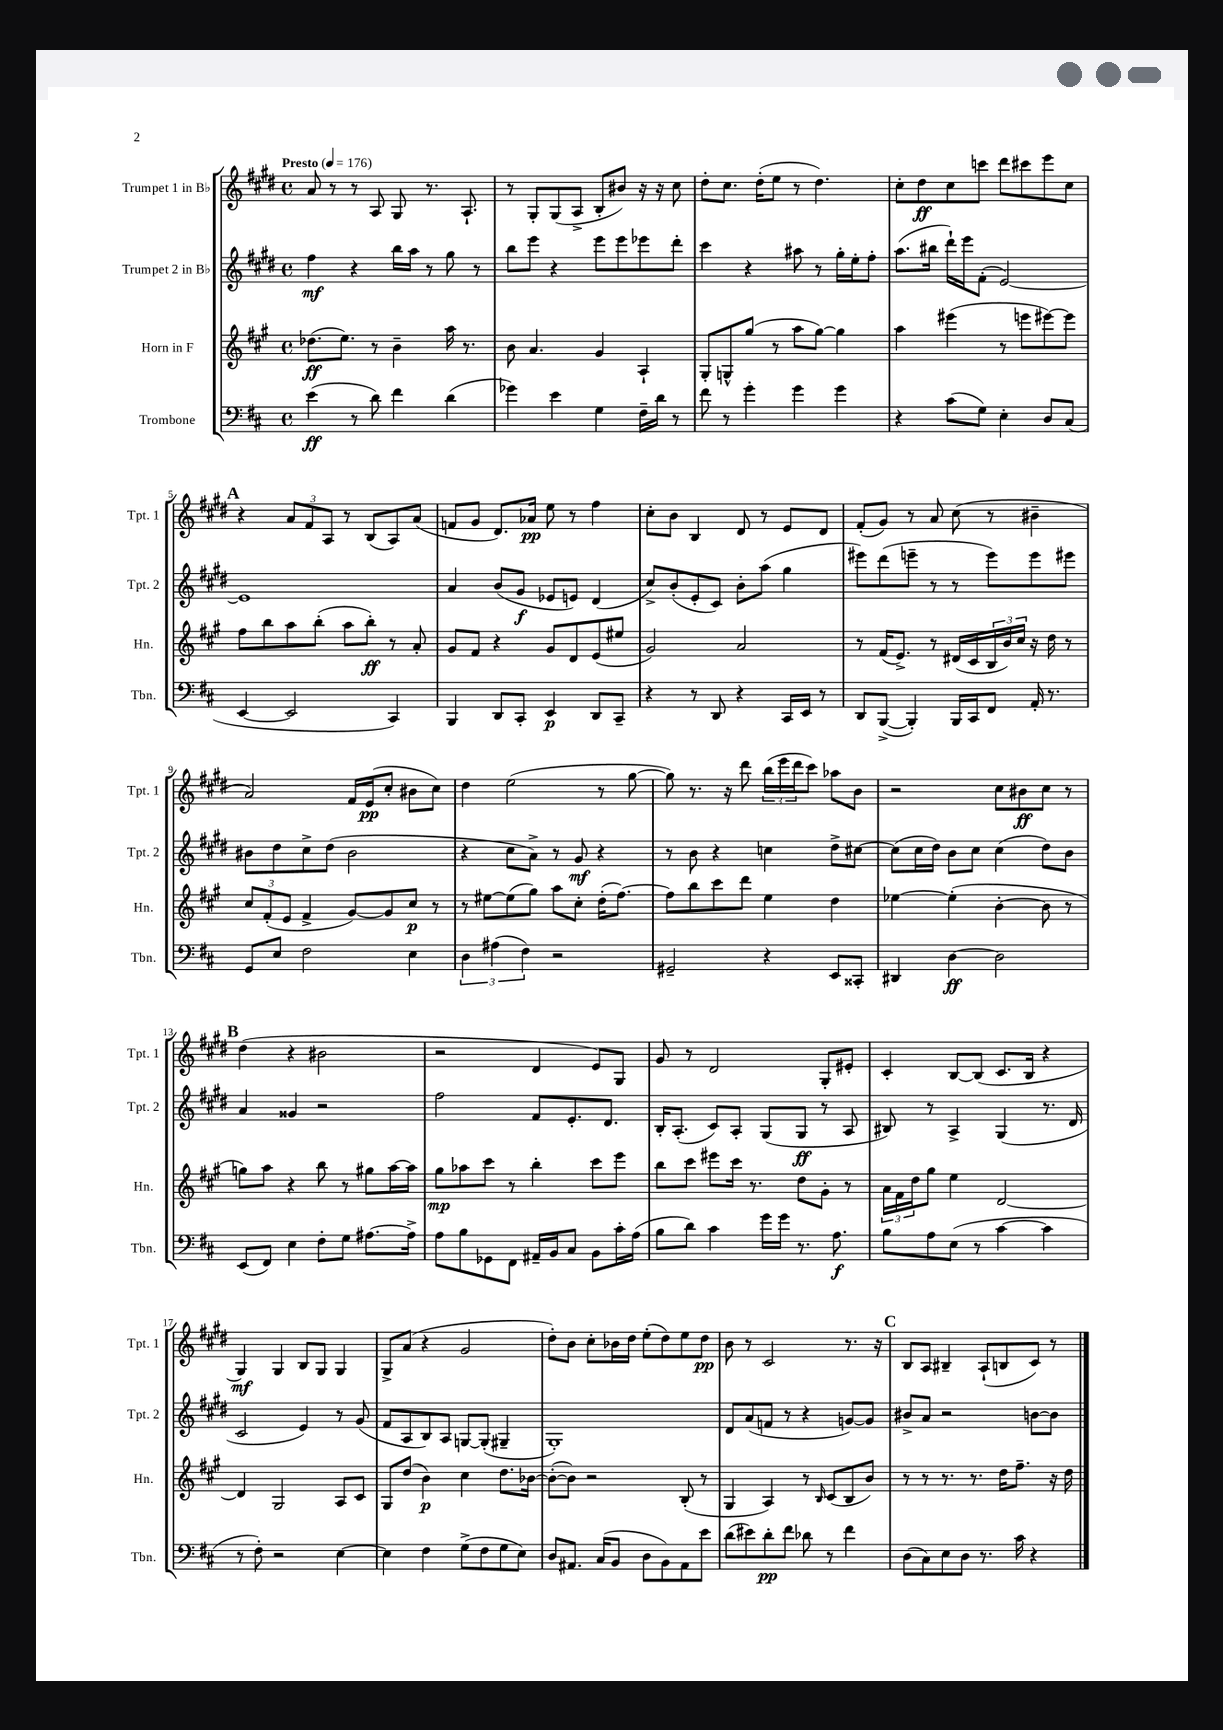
<<
\new StaffGroup <<
\new Staff = "s0" \with { instrumentName = "Trumpet 1 in Bb" shortInstrumentName = "Tpt. 1" } {
    \clef treble \key e \major \defaultTimeSignature \time 4/4 \tempo "Presto" 4 = 176
    a'8 r8 r8 a8 gis8 r8. a8.-! |
    r8 gis8-. gis8( a8-> b8-. bis'8) r16 r16 cis''8 |
    dis''8-. cis''8. dis''16-.( e''8 r8 dis''4.) |
    cis''8-. dis''8\ff cis''8 c'''8 dis'''8 cis'''8 e'''8 cis''8 |
    \mark \markup { \bold "A" } r4 \tuplet 3/2 { a'8 fis'8 a8 } r8 b8( a8) a'8( |
    f'8 gis'8 dis'8.) aes'16\pp e''8 r8 fis''4 |
    cis''8-. b'8 b4 dis'8 r8 e'8 dis'8 |
    fis'8-.( gis'8) r8 a'8 cis''8( r8 bis'4-- |
    a'2) fis'16 e'16\pp( cis''8-. bis'8 cis''8) |
    dis''4 e''2( r8 gis''8~ |
    gis''8) r8. r16 dis'''8 \tuplet 3/2 { b''16( e'''16 dis'''16 } cis'''8) aes''8 b'8 |
    r2 cis''8 bis'8\ff cis''8 r8 |
    \mark \markup { \bold "B" } dis''4( r4 bis'2 |
    r2 dis'4 e'8) gis8 |
    gis'8 r8 dis'2 gis8-. eis'8-. |
    cis'4-. b8~ b8( cis'8. b16 r4 |
    gis4\mf) gis4 b8 gis8 gis4 |
    gis8-> a'8( r4 gis'2 |
    dis''8-.) b'8 cis''8-. bes'16 dis''16 e''8-.( dis''8) e''8 dis''8\pp |
    b'8 r8 cis'2 r8. r16 |
    \mark \markup { \bold "C" } b8 a8 bis4-- a8-!( b8 cis'8) r8 \bar "|." |
}
\new Staff = "s1" \with { instrumentName = "Trumpet 2 in Bb" shortInstrumentName = "Tpt. 2" } {
    \clef treble \key e \major \defaultTimeSignature \time 4/4
    fis''4\mf r4 b''16 a''16 r8 gis''8 r8 |
    b''8 e'''8 r4 e'''8 e'''8 ees'''8 dis'''8-. |
    cis'''4 r4 ais''8 r8 gis''16-. e''16-. fis''8-. |
    a''8.( bis''16 dis'''16-!) e'''16 fis'8-.( e'2~) |
    \mark \markup { \bold "A" } e'1 |
    a'4 b'8( gis'8\f ees'8 e'8) dis'4( |
    cis''8->) b'8-.( e'8-. cis'8) b'8-. a''8( gis''4 |
    eis'''8) dis'''8( e'''8-- r8 r8 e'''8) e'''8 eis'''8 |
    bis'8 dis''8 cis''8-> dis''8( bis'2 |
    r4 cis''8 a'8->) r8 gis'8\mf r4 |
    r8 b'8 r4 c''4 dis''8-> cis''8~ |
    cis''8( cis''16 dis''16) b'8 cis''8 cis''4( dis''8) b'8 |
    \mark \markup { \bold "B" } a'4 gisis'4 r2 |
    fis''2 fis'8 e'8.-. dis'8. |
    b16-. a8.-.( cis'8) a8-. gis8( gis8\ff r8 a8 |
    bis8) r8 a4-> gis4( r8. dis'16 |
    cis'2 e'4) r8 gis'8( |
    fis'8 a8 b8) a8 g8~ g8-.( gis4-- |
    gis1-.) |
    dis'8 a'8( f'8 r8 r4 g'8~) g'8 |
    \mark \markup { \bold "C" } bis'8-> a'8 r2 b'8~ b'8 \bar "|." |
}
\new Staff = "s2" \with { instrumentName = "Horn in F" shortInstrumentName = "Hn." } {
    \clef treble \key a \major \defaultTimeSignature \time 4/4
    des''8.\ff( e''8.) r8 b'4-- a''16 r8. |
    b'8 a'4. gis'4 a4-! |
    gis8-. g8-^ gis''8( r8 a''8 gis''8~) gis''4 |
    a''4 eis'''4( r8 e'''8 eis'''8~) eis'''8 |
    \mark \markup { \bold "A" } fis''8 b''8 a''8 b''8-.( a''8 b''8-.\ff) r8 a'8-. |
    gis'8 fis'8 r4 gis'8 d'8 e'8( eis''8 |
    gis'2) a'2 |
    r8 fis'16( e'8.->) r8 dis'16( cis'16 \tuplet 3/2 { b16 b'16) cis''16 } r16 d''16 r8 |
    \tuplet 3/2 { cis''8 fis'8-.( e'8 } fis'4-> gis'8~) gis'8 cis''8\p r8 |
    r8 eis''8~ eis''8( gis''8) a''8 cis''8-. d''16-.( fis''8.~) |
    fis''8 b''8 cis'''8 d'''8 e''4 d''4 |
    ees''4~ ees''4-.( b'4~-. b'8 r8 |
    \mark \markup { \bold "B" } g''8) a''8 r4 b''8 r8 gis''8 a''16~ a''16 |
    gis''8\mp aes''8 cis'''8 r8 b''4-. cis'''8 e'''8 |
    b''8 cis'''8 eis'''8 cis'''16 r8. d''8 gis'8-. r8 |
    \tuplet 3/2 { a'16 fis'16 d''16 } gis''8 e''4 d'2~ |
    d'4 gis2 a8 cis'8 |
    gis8 d''8( b'4\p) cis''4 d''8. bes'16~ |
    bes'8~-.( bes'8) r2 b8-.( r8 |
    gis4 a4) r8 \grace { b16 } cis'8( b8 b'8) |
    \mark \markup { \bold "C" } r8 r8 r8. r8. d''16 fis''8.-- r16 d''16 \bar "|." |
}
\new Staff = "s3" \with { instrumentName = "Trombone" shortInstrumentName = "Tbn." } {
    \clef bass \key d \major \defaultTimeSignature \time 4/4
    e'4\ff( r8 d'8) fis'4 d'4( |
    ges'4) e'4 g4 fis16-- d'16 r8 |
    fis'8 r8 g'4-. g'4 g'4 |
    r4 cis'8( g8) e4-. d8 cis8( |
    \mark \markup { \bold "A" } e,4~ e,2 cis,4) |
    b,,4 d,8 cis,8-. e,4\p d,8 cis,8-- |
    r4 r8 d,8 r4 cis,16 e,16 r8 |
    d,8 b,,8~->( b,,4-.) b,,16 cis,16 fis,8 a,16-. r8. |
    g,8 e8 fis2 e4 |
    \tuplet 3/2 { d4 ais4( fis4) } r2 |
    gis,2-- r4 e,8 cisis,8-. |
    dis,4 d4~\ff d2 |
    \mark \markup { \bold "B" } e,8( fis,8) e4 fis8-. g8 ais8.~ ais16-> |
    a8 b8 ges,8 fis,8 ais,16-- b,16 cis8 b,8 cis'16-. a16( |
    b8 d'8) cis'4 g'16 g'16 r8. a8.\f |
    b8 a8 e8( r8 cis'4~ cis'4 |
    r8 fis8-.) r2 e4~ |
    e4 fis4 g8->( fis8 g8 e8) |
    d8 ais,8. cis16( b,8 d8 b,8) ais,8 e'8 |
    d'8( eis'8) d'8-.\pp fis'8 des'8 r8 fis'4 |
    \mark \markup { \bold "C" } d8( cis8) e8 d8 r8. cis'16 r4 \bar "|." |
}
>>
>>
